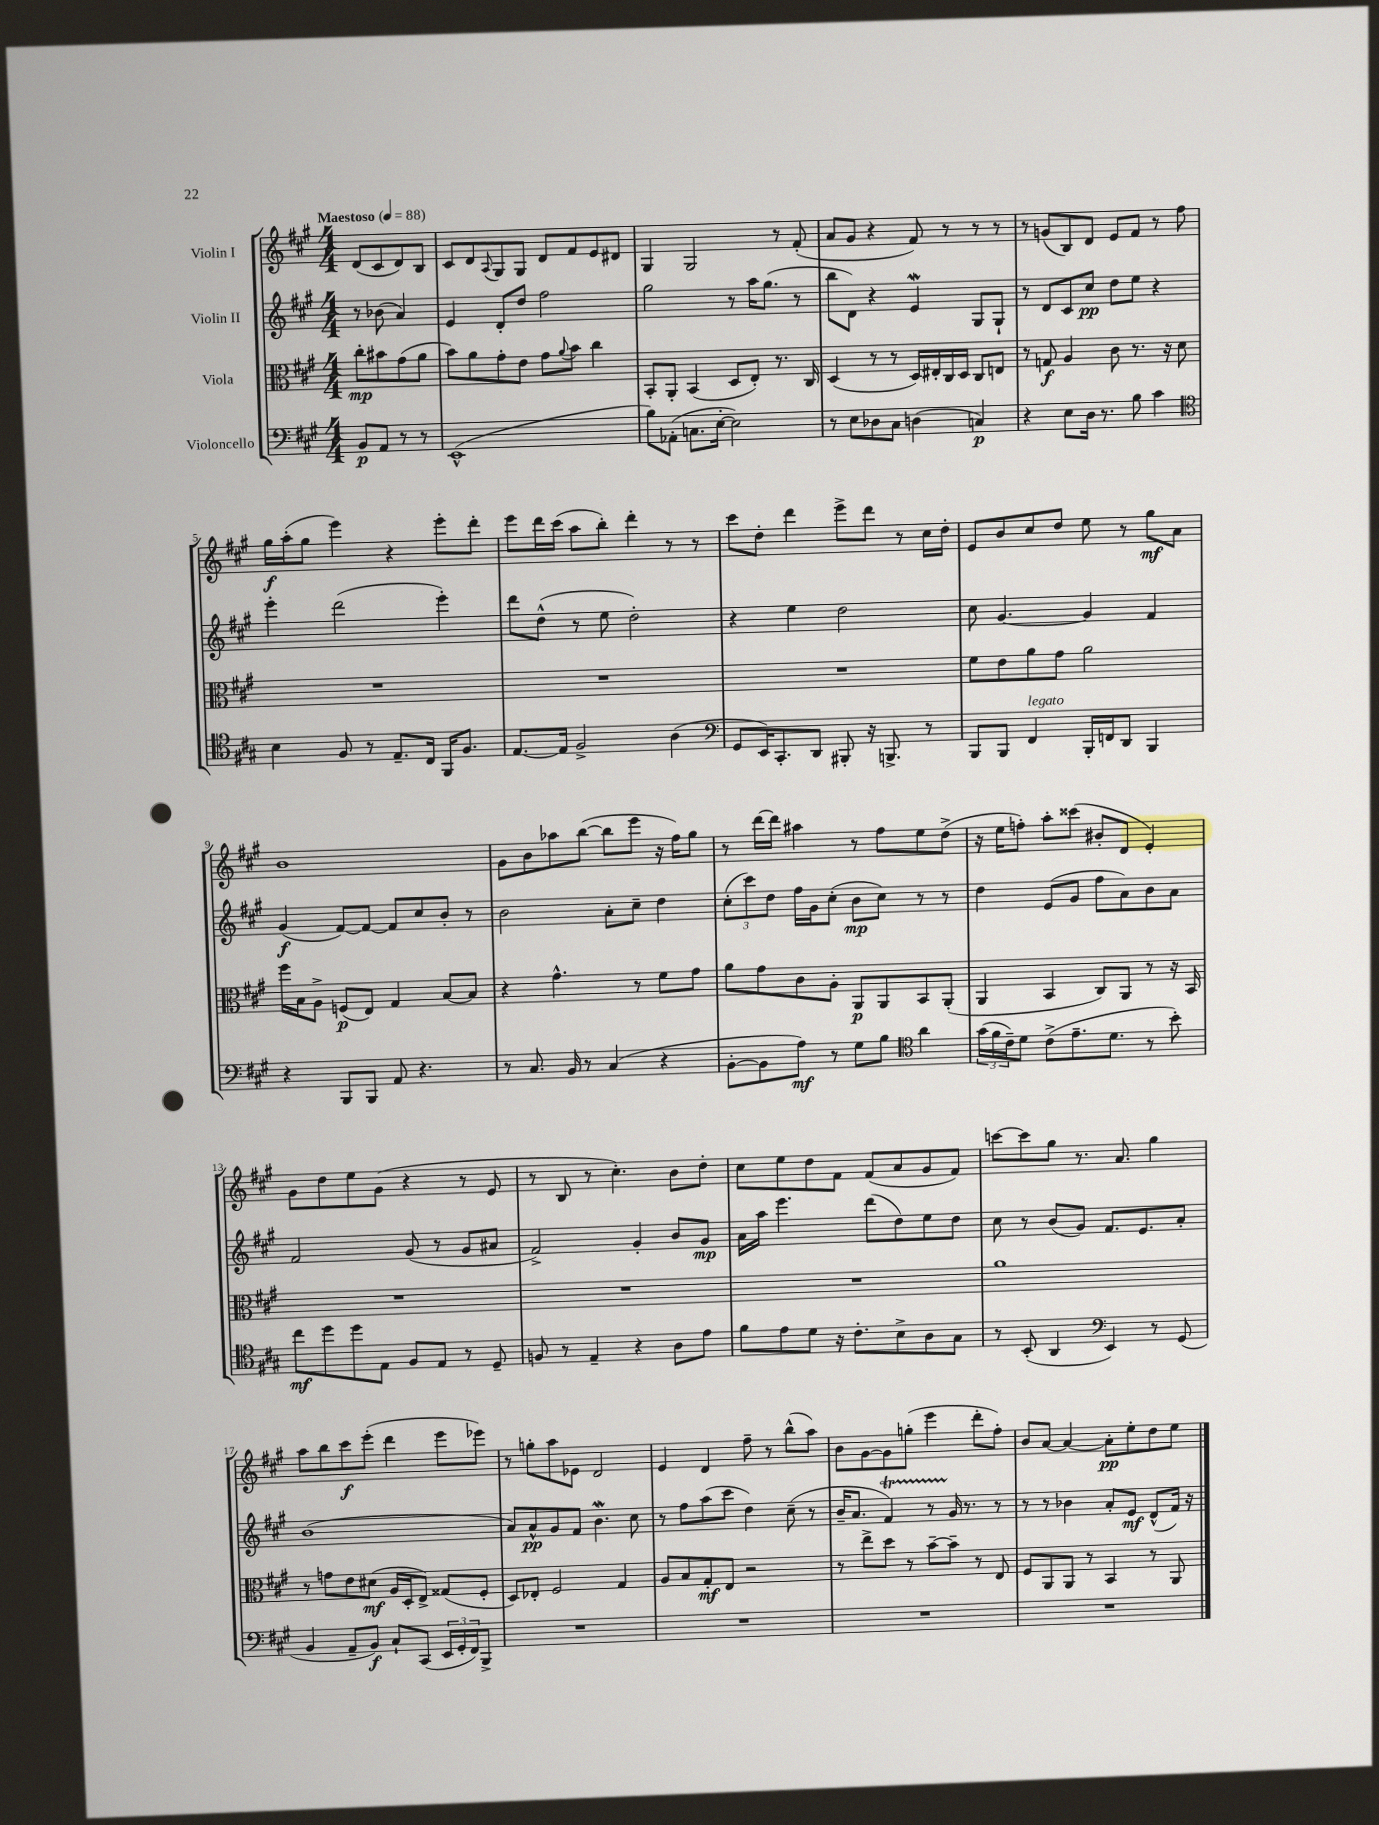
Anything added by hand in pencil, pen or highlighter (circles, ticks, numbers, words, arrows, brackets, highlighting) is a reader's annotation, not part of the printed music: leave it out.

**kern	**kern	**kern	**kern
*staff4	*staff3	*staff2	*staff1
*clefF4	*clefC3	*clefG2	*clefG2
*k[f#c#g#]	*k[f#c#g#]	*k[f#c#g#]	*k[f#c#g#]
*M4/4	*M4/4	*M4/4	*M4/4
*MM88	*MM88	*MM88	*MM88
8BB	8cc#'	8r	(8d
8AA	8b#	(8b-	8c#
8r	(8g#	4a)	8d)
8r	8a	.	8B
=	=	=	=
(1EE^^	8b)	4e	8c#
.	8a	.	8d
.	.	.	8qqA
.	8g#'	8d'	8G#
.	8e	8dd	8G#
.	8g#	2ff#	8d
.	8qqa	.	.
.	8b	.	8f#
.	4cc#	.	8e
.	.	.	8d#
=	=	=	=
8B)	8BB'	2gg#	4G#
(8AA-'	8AA'	.	.
8.C	(4BB	.	2G#
[16E'	.	.	.
2E])	8D	8r	.
.	8E')	16aa	.
.	.	(8.gg#	.
.	8.r	.	8r
.	.	8r	(8f#'
.	16C#	.	.
=	=	=	=
8r	(4D	8bb	8a
8E	.	8d)	8g#
8D-	8r	4r	4r
8C#	8r	.	.
(4D	16D)	4e	8f#)
.	16E#'	.	.
.	16C#	.	8r
.	16D	.	.
4C)	8C#	8G#	8r
.	8E	8G#`	8r
=	=	=	=
4r	8r	8r	8r
.	8G	8d	(8g
8E	4A	8c#	8B)
16D	.	8cc#	8d
8.r	.	.	.
.	8c#	8dd	8e
8B	8.r	8ee	8f#
4c#	.	4r	8r
.	16r	.	.
.	8d	.	8ff#
=	=	=	=
*clefC4	*	*	*
4B	1r	4eee'	16gg#
.	.	.	(16aa'
.	.	.	8gg#
8F#	.	(2ddd	4eee)
8r	.	.	.
8.E~	.	.	4r
16C#	.	.	.
16FF#	.	4eee')	8eee'
8.F#	.	.	.
.	.	.	8ddd'
=	=	=	=
[8.E	1r	8ddd	8eee
.	.	(8dd^^	16ddd
16E]	.	.	(16ccc#
2F#^	.	8r	8aa
.	.	8ee	8bb')
.	.	2dd')	4ddd'
(4A	.	.	8r
.	.	.	8r
=	=	=	=
*clefF4	*	*	*
8GG#	1r	4r	8ccc#
16EE)	.	.	8dd'
8.CC#'	.	.	.
.	.	4ee	4ddd
8DD	.	.	.
8BBB#'	.	2dd	8eee^
16r	.	.	8ddd
8.BBB^	.	.	.
.	.	.	8r
8r	.	.	16cc#
.	.	.	16dd'
=	=	=	=
8BBB	8f#	8cc#	8e
8BBB	8e	[4.g#	8b
4FF#	8a	.	8cc#
.	8g#	.	8dd
16BBB'	2a	4g#]	8ee
16FF	.	.	.
8DD	.	.	8r
4BBB	.	4f#	8gg#
.	.	.	8a
=	=	=	=
4r	16ff#	(4g#	1b
.	16B	.	.
.	8A^	.	.
8BBB	(8F	[8f#)	.
8BBB	8E)	8f#_	.
8AA	4G#	8f#]	.
4.r	.	8cc#	.
.	[8B	8b'	.
.	8B]	8r	.
=	=	=	=
8r	4r	2b	8g#
8.C#	.	.	8b
.	4.g#^^	.	8aa-
16BB	.	.	.
8r	.	.	([8bb
(4C#	.	8a'	8bb]
.	8r	8cc#~	8eee
4r	8f#	4dd	16r
.	.	.	16ff#)
.	8g#	.	8gg#
=	=	=	=
[8BB'	8a	(12cc#'	8r
.	.	12ccc#)	.
8BB]	8g#	.	[16ddd
.	.	12dd	.
.	.	.	16ddd]
8A)	8c#	16ff#	4aa#
.	.	16g#	.
8r	8A'	(8cc#'	.
8G#	8AA	8b	8r
8B	8AA	8cc#)	8ff#
*clefC4	*	*	*
4a	8BB	8r	8ee
.	(8AA'	8r	(8dd^
=	=	=	=
(24g#	4AA	4dd	16r
24f#	.	.	.
.	.	.	16ee
24c#~)	.	.	.
8d	.	.	8ff')
(8c#^	4BB	(8e	8aa'
8.e~	.	8g#	(8ccc##
.	8C#)	8ff#	8b#'
8.d	.	.	.
.	8AA	8a)	8d
8r	8r	8b	4e')
8b')	16r	8a	.
.	16BB	.	.
=	=	=	=
8cc#	1r	2f#	8g#
8dd	.	.	8dd
8dd	.	.	8ee
8E	.	.	(8g#
8F#	.	(8g#	4r
8E	.	8r	.
8r	.	8g#	8r
8D~	.	8a#	8e
=	=	=	=
8F	1r	2f#^)	8r
8r	.	.	8B
4E~	.	.	8r
.	.	.	4.cc#')
4r	.	4g#'	.
8A	.	8b	8b
8e	.	8g#	8dd'
=	=	=	=
8f#	1r	16a	8cc#
.	.	16aa	.
8e	.	4.eee	8ee
8d	.	.	8dd
16r	.	.	8f#
8.c#'	.	.	.
.	.	(8ddd	(8f#
8B^	.	8dd)	8a
8A	.	8ee	8g#
8G#	.	8dd	8f#)
=	=	=	=
8r	1a	8cc#	[8ccc
(8BB'	.	8r	8ccc]
4AA	.	(8b	8gg#
.	.	8g#)	8.r
*clefF4	*	*	*
4EE)	.	8.f#	.
.	.	.	8.a
.	.	8.e	.
8r	.	.	4gg#
(8GG#	.	8a'	.
=	=	=	=
4BB	8r	(1b	8aa
.	8g	.	8bb
8AA~	8e	.	8ccc#
8BB)	(8d#	.	(8eee'
8C#`	16A	.	4ddd
.	16D'	.	.
(8CC#	8E^)	.	.
24EE	(8G##	.	8eee
24GG#'	.	.	.
24FF#)	.	.	.
8BBB^	8F#'	.	8eee-)
=	=	=	=
1r	8D)	8a)	8r
.	8E-'	8a^^	8gg'
.	2F#	8g#	8aa
.	.	8f#	8e-
.	.	4.b	2d
.	4G#	.	.
.	.	8cc#	.
=	=	=	=
1r	8A	8r	4e
.	8B	8ff#	.
.	8G#'	(8aa	4d
.	8E	8ccc#	.
.	2r	4dd)	8ff#~
.	.	.	8r
.	.	(8cc#~	(8bb^^
.	.	8r	8aa)
=	=	=	=
1r	8r	16b~	8b
.	.	8.a	.
.	8ee^	.	[8g#
.	8dd	4f#)	8g#]
.	8r	.	(8gg'
.	[8b~	8r	4eee
.	8b~]	16g#	.
.	.	8.r	.
.	8r	.	8ddd'
.	8E	8r	8ff#')
=	=	=	=
1r	8F#	8r	8b
.	8AA	8r	[8a
.	8AA	4b-	4a_
.	8r	.	.
.	4BB	8a'	8a']
.	.	8e	8ee'
.	8r	(8d^^	8dd
.	8AA	16f#)	8ee
.	.	16r	.
==	==	==	==
*-	*-	*-	*-
